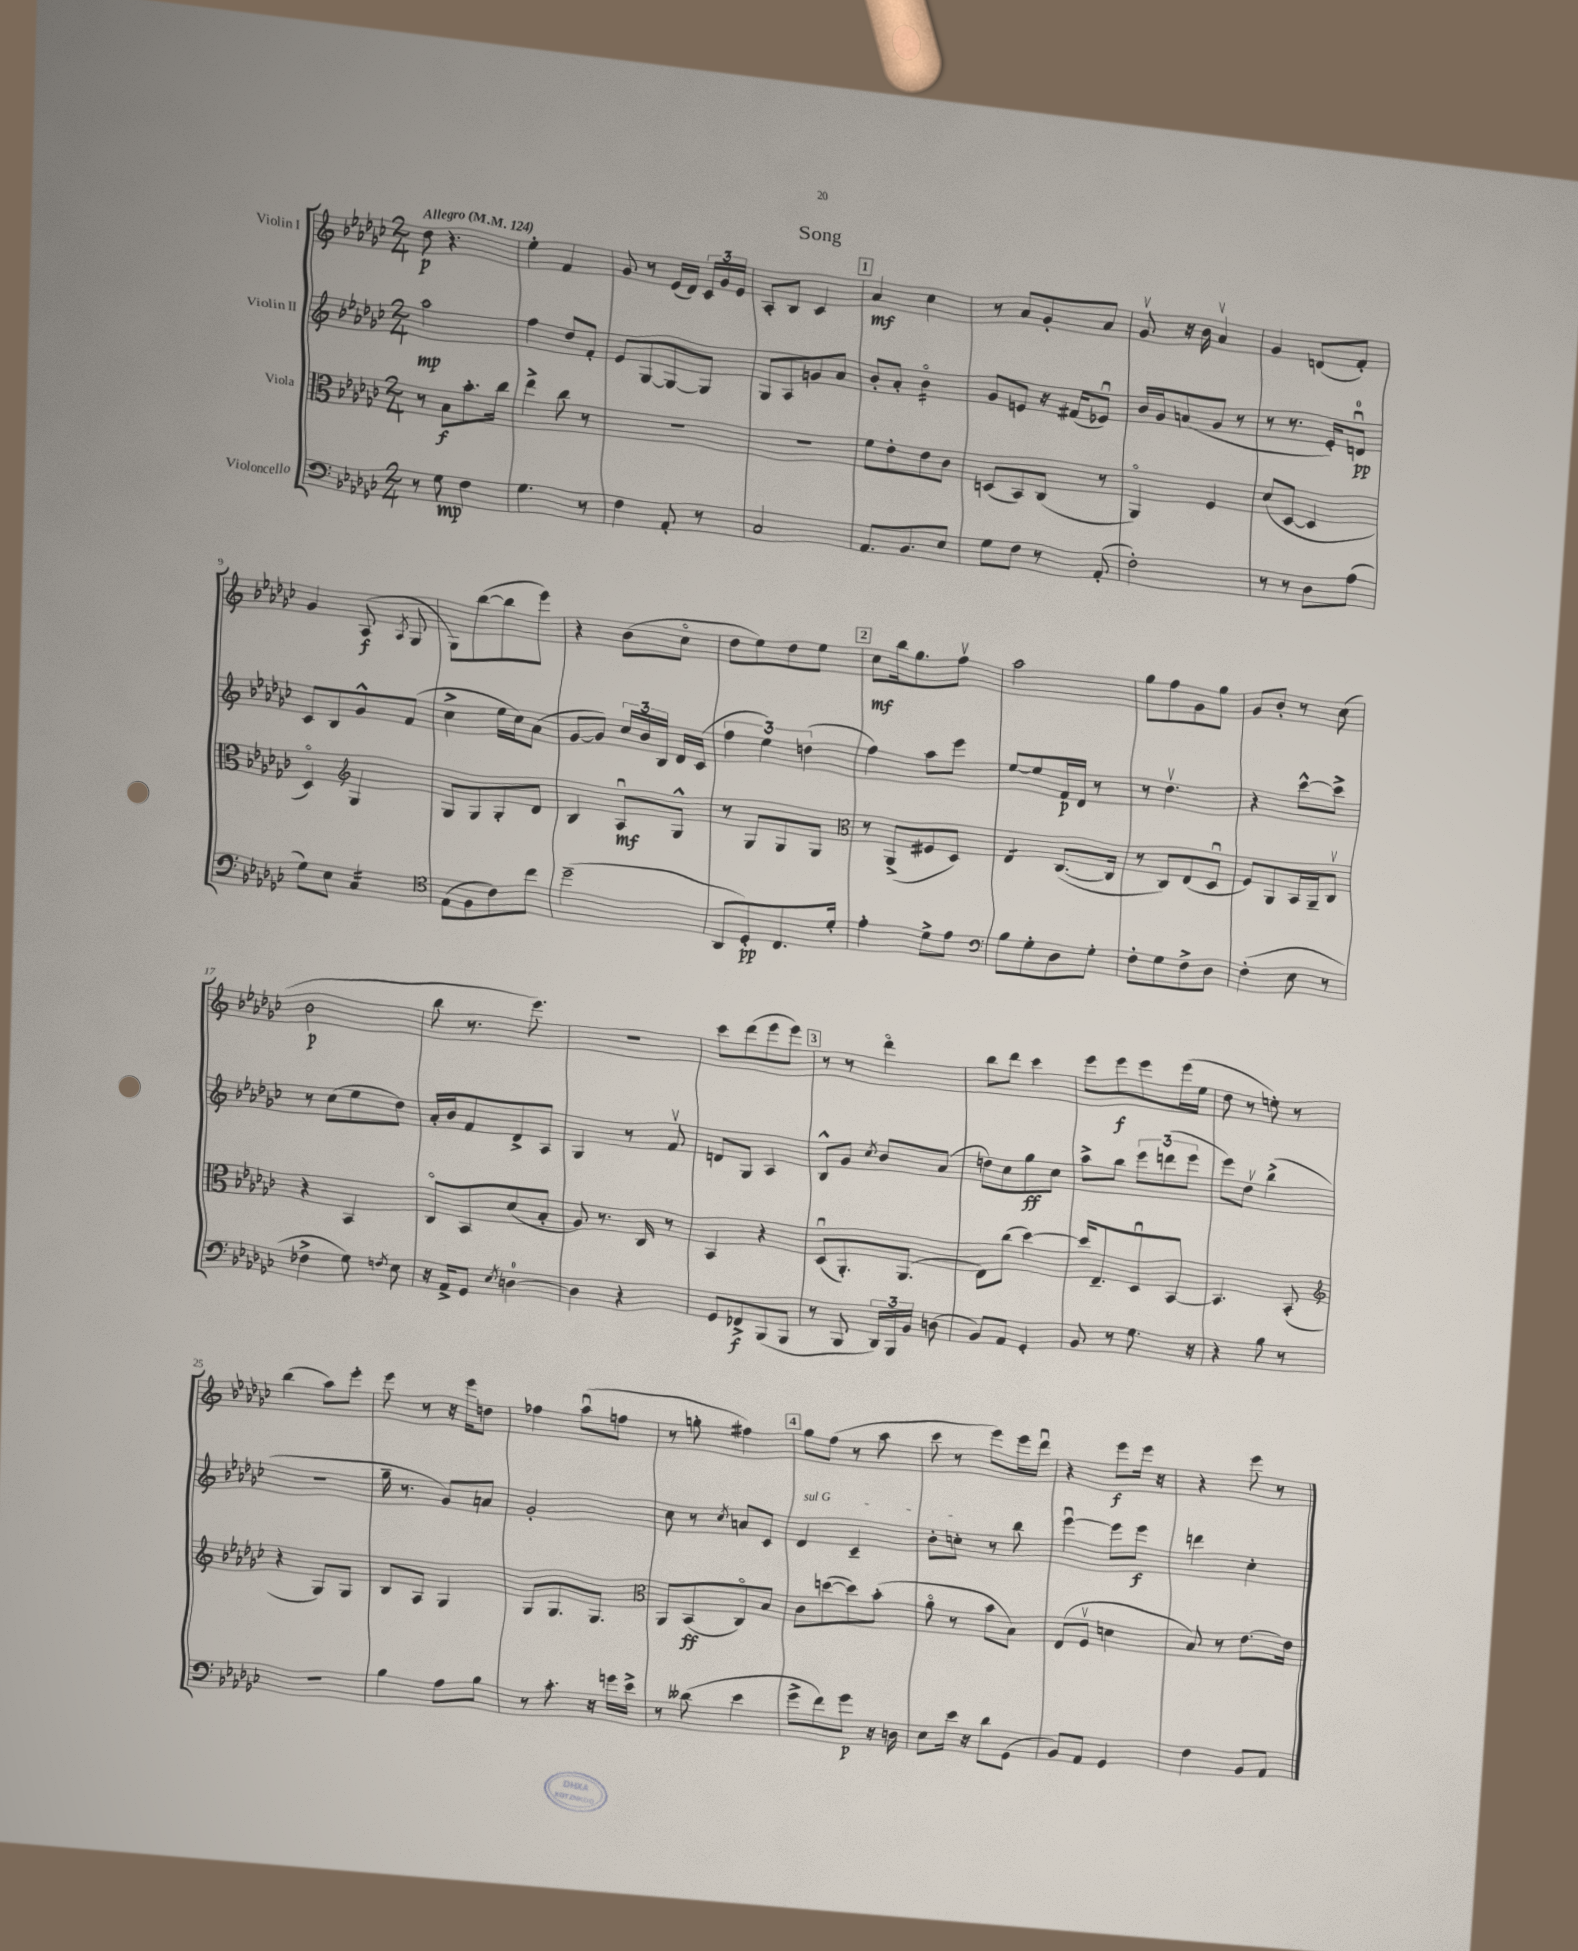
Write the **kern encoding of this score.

**kern	**dynam	**kern	**dynam	**kern	**dynam	**kern	**dynam
*part4	*part4	*part3	*part3	*part2	*part2	*part1	*part1
*staff4	*staff4	*staff3	*staff3	*staff2	*staff2	*staff1	*staff1
*I"Violoncello	*	*I"Viola	*	*I"Violin II	*	*I"Violin I	*
*clefF4	*	*clefC3	*	*clefG2	*	*clefG2	*
*k[b-e-a-d-g-c-]	*	*k[b-e-a-d-g-c-]	*	*k[b-e-a-d-g-c-]	*	*k[b-e-a-d-g-c-]	*
*M2/4	*	*M2/4	*	*M2/4	*	*M2/4	*
*MM124	*	*MM124	*	*MM124	*	*MM124	*
=1	=1	=1	=1	=1	=1	=1	=1
!	!	!	!	!	!	!LO:TX:a:B:t=Allegro	!
8r	.	8r	.	2aa-\	mp	8dd-\	p
8G-\	mp	8B-\L	f	.	.	4.r	.
4F\	.	8.b-'\	.	.	.	.	.
.	.	16cc-\Jk	.	.	.	.	.
=2	=2	=2	=2	=2	=2	=2	=2
4.G-\	.	4ee-^\	.	4ff\	.	4ee-'\	.
.	.	8cc-\	.	8dd-/L	.	4f/	.
8r	.	8r	.	8f'/J	.	.	.
=3	=3	=3	=3	=3	=3	=3	=3
4F\	.	2r	.	8e-/L	.	8g-/	.
.	.	.	.	[8G-/	.	8r	.
8AA-'/	.	.	.	8G-/_	.	(16e-/LL	.
.	.	.	.	.	.	16d-/JJ)	.
8r	.	.	.	8G-/J]	.	24c-/LL	.
.	.	.	.	.	.	24g-/	.
.	.	.	.	.	.	24e-/JJ	.
=4	=4	=4	=4	=4	=4	=4	=4
2C-/	.	2r	.	8G-/L	.	8A-'/L	.
.	.	.	.	8A-/	.	8B-/J	.
.	.	.	.	8gn/	.	4c-/	.
.	.	.	.	8a-/J	.	.	.
!!LO:REH:place=s1:t=1
=5	=5	=5	=5	=5	=5	=5	=5
8.AA-/L	.	8f\L	.	8b-'/L	.	4a-/	mf
.	.	8e-'\	.	8a-'/J	.	.	.
8.BB-/	.	.	.	.	.	.	.
*	*	*	*	*tremolo	*	*	*
.	.	8e-\	.	16b-\LL	.	4cc-\	.
.	.	.	.	16b-\	.	.	.
8E-/J	.	8c-\J	.	16b-\	.	.	.
.	.	.	.	16b-\JJ	.	.	.
*	*	*	*	*Xtremolo	*	*	*
=6	=6	=6	=6	=6	=6	=6	=6
8G-\L	.	(8Dn/L	.	8g-/L	.	8r	.
8F\J	.	8BB-/)	.	8en/J	.	8a-/L	.
8r	.	(8C-/J	.	16r	.	8g-'/	.
.	.	.	.	(16f#X/KL	.	.	.
(8AA-'/	.	8r	.	8e-Xu/J)	.	8a-/J	.
=7	=7	=7	=7	=7	=7	=7	=7
2F'\)	.	4AA-/)	.	16b-/LL	.	8g-v/	.
.	.	.	.	16g-/J	.	.	.
.	.	.	.	(8an/	.	16r	.
.	.	.	.	.	.	16b-\	.
.	.	4F/	.	8g-/J	.	4a-v/	.
.	.	.	.	8r	.	.	.
=8	=8	=8	=8	=8	=8	=8	=8
8r	.	(8d-/L	.	8r	.	4g-/	.
8r	.	[8D-/J	.	8.r	.	.	.
8D-\L	.	4D-/]	.	.	.	(8dn/L	.
.	.	.	.	16e-'/KL)	.	.	.
(8A-\J	.	.	.	8dnu/J	pp	8f'/J)	.
!!LO:LB:g=z
=9	=9	=9	=9	=9	=9	=9	=9
8G-\L)	.	4D-/)	.	8c-/L	.	4g-/	.
8E-\J	.	.	.	8B-/	.	.	.
*	*	*clefG2	*	*	*	*	*
*tremolo	*	*	*	*	*	*	*
16C-/LL	.	4G-/	.	8g-^^/	.	(8A-/	f
16C-/	.	.	.	.	.	.	.
.	.	.	.	.	.	8qA-/	.
16C-/	.	.	.	(8f/J	.	8G-/	.
16C-/JJ	.	.	.	.	.	.	.
*Xtremolo	*	*	*	*	*	*	*
=10	=10	=10	=10	=10	=10	=10	=10
*clefC4	*	*	*	*	*	*	*
(8E-\L	.	8G-/L	.	4cc-^\	.	8G-\L)	.
8F\	.	8G-/	.	.	.	([8bb-\	.
8c-\)	.	8G-'/	.	16ee-\LL	.	8bb-\]	.
.	.	.	.	16cc-\J)	.	.	.
8cc-\J	.	8d-/J	.	(8a-\J	.	8eee-\J)	.
=11	=11	=11	=11	=11	=11	=11	=11
(2dd-~\	.	4B-/	.	[8g-/L	.	4r	.
.	.	.	.	8g-/J])	.	.	.
.	.	8A-u/L	mf	24cc-/LL	.	(8b-\L	.
.	.	.	.	24b-/	.	.	.
.	.	.	.	24B-/JJ	.	.	.
.	.	8G-^^/J	.	16d-/LL	.	8cc-\J	.
.	.	.	.	(16c-/JJ	.	.	.
=12	=12	=12	=12	=12	=12	=12	=12
8AA-/L	.	8r	.	6ff\	.	8dd-\L	.
8D-'/)	pp	8G-/L	.	.	.	8ee-\)	.
.	.	.	.	6ee-\)	.	.	.
8.C-/	.	8G-/	.	.	.	8dd-\	.
.	.	.	.	(6ddn\	.	.	.
.	.	8G-/J	.	.	.	8ee-\J	.
16d-'/Jk	.	.	.	.	.	.	.
!!LO:REH:place=s1:t=2
=13	=13	=13	=13	=13	=13	=13	=13
*	*	*clefC3	*	*	*	*	*
4e-'\	.	8r	.	4ff\)	.	8cc-\L	mf
.	.	(8AA-^/L	.	.	.	16bb-\k	.
.	.	.	.	.	.	8.gg-\	.
8d-^\L	.	8F#X/	.	8aa-\L	.	.	.
8e-\J	.	8D-/J)	.	8eee-\J	.	8ffv\J	.
=14	=14	=14	=14	=14	=14	=14	=14
*clefF4	*	*	*	*	*	*	*
*	*	*tremolo	*	*	*	*	*
8B-\L	.	8E-/L	.	[8ee-/L	.	2aa-\	.
8G-'\	.	8E-/J	.	8ee-/]	.	.	.
*	*	*Xtremolo	*	*	*	*	*
8D-\	.	([8.C-/L	.	16f/L	p	.	.
.	.	.	.	16d-/JJ	.	.	.
8G-'\J	.	.	.	8r	.	.	.
.	.	16C-/Jk]	.	.	.	.	.
=15	=15	=15	=15	=15	=15	=15	=15
8F'\L	.	8r	.	8r	.	8gg-\L	.
8G-\	.	8C-/L)	.	4.dd-v\	.	8ff\	.
8F^\	.	(8E-/	.	.	.	8g-\	.
8D-\J	.	8D-u/J	.	.	.	8gg-\J	.
=16	=16	=16	=16	=16	=16	=16	=16
(4F'\	.	8F/L)	.	4r	.	8g-/L	.
.	.	8AA-/	.	.	.	8b-'/J	.
8E-\	.	16BB-/L	.	[8ccc-^^\L	.	8r	.
.	.	16AA-~/J	.	.	.	.	.
8r	.	8C-v/J	.	8ccc-^\J]	.	(8cc-\	.
!!LO:LB:g=z
=17	=17	=17	=17	=17	=17	=17	=17
4F-X^\	.	4r	.	8r	.	2b-\	p
.	.	.	.	(8cc-\L	.	.	.
8G-\)	.	4BB-/	.	8ee-\	.	.	.
8qFn/	.	.	.	.	.	.	.
8E-\	.	.	.	8dd-\J)	.	.	.
=18	=18	=18	=18	=18	=18	=18	=18
16r	.	8C-/L	.	16a-'/LL	.	8bb-\	.
16AA-^/KL	.	.	.	16b-/J	.	.	.
8GG-/J	.	8BB-/	.	8f/	.	8.r	.
8qE-/	.	.	.	.	.	.	.
[4Dn\	.	(8d-/	.	8d-^/	.	.	.
.	.	.	.	.	.	8.eee-\)	.
.	.	8B-'/J	.	8A-/J	.	.	.
=19	=19	=19	=19	=19	=19	=19	=19
4D\]	.	8A-/)	.	4G-/	.	2r	.
.	.	8.r	.	.	.	.	.
4r	.	.	.	8r	.	.	.
.	.	16C-/	.	.	.	.	.
.	.	8r	.	8fv/	.	.	.
=20	=20	=20	=20	=20	=20	=20	=20
8GG-/L	.	4BB-/	.	8dn/L	.	8ccc-\L	.
8FF-X^/	f	.	.	8G-/J	.	(8ddd-\	.
(8BBB-/	.	4r	.	4A-/	.	8eee-\	.
8BBB-/J	.	.	.	.	.	8eee-\J)	.
!!LO:REH:place=s1:t=3
=21	=21	=21	=21	=21	=21	=21	=21
8r	.	(8D-u/L	.	8B-^^/L	.	8r	.
8BBB-/	.	8.AA-'/)	.	8g-/J	.	8r	.
.	.	.	.	8qcc-/	.	.	.
24DD-/LL)	.	.	.	8b-/L	.	4ddd-\	.
24BBB-/	.	.	.	.	.	.	.
.	.	(8.AA-/J	.	.	.	.	.
24BB-/JJ	.	.	.	.	.	.	.
(8Dn\	.	.	.	(8a-/J	.	.	.
=22	=22	=22	=22	=22	=22	=22	=22
8BB-/L)	.	8E-\L)	.	8ddn\L)	.	8bb-\L	.
8AA-/J	.	(8cc-\J	.	8cc-\	.	8ddd-\J	.
4GG-'/	.	[4dd-\)	.	8gg-\	ff	4ccc-\	.
.	.	.	.	8cc-\J	.	.	.
=23	=23	=23	=23	=23	=23	=23	=23
8BB-/	.	16dd-/KL]	.	8aa-^\L	.	8eee-\L	.
.	.	8.E-~/	.	.	.	.	.
8r	.	.	.	8bb-\J	.	8eee-\	f
8.G-\	.	8D-u/	.	12eee-\L	.	8eee-\	.
.	.	.	.	(12dddn\	.	.	.
.	.	[8BB-/J	.	.	.	(16eee-\L	.
.	.	.	.	12eee-\J	.	.	.
16r	.	.	.	.	.	16ee-\JJ	.
=24	=24	=24	=24	=24	=24	=24	=24
4r	.	4.BB-/]	.	8eee-\L)	.	8dd-\	.
.	.	.	.	8dd-v\J	.	8r	.
8B-\	.	.	.	(4bb-^\	.	8een'\)	.
8r	.	(8BB-'/	.	.	.	8r	.
!!LO:LB:g=z
=25	=25	=25	=25	=25	=25	=25	=25
*	*	*clefG2	*	*	*	*	*
2r	.	4r	.	2r	.	(4bb-\	.
.	.	8G-/L)	.	.	.	8aa-\L)	.
.	.	8G-/J	.	.	.	8eee-'\J	.
=26	=26	=26	=26	=26	=26	=26	=26
4B-\	.	8B-/L	.	16gg-~\	.	8eee-\	.
.	.	.	.	8.r	.	.	.
.	.	8A-/J	.	.	.	8r	.
8A-\L	.	4G-/	.	8g-/L)	.	16r	.
.	.	.	.	.	.	16eee-\KL	.
8B-\J	.	.	.	8an/J	.	8ddn\J	.
=27	=27	=27	=27	=27	=27	=27	=27
8r	.	8G-/L	.	2g-'/	.	4ff-X\	.
8.c-'\	.	8.G-/	.	.	.	.	.
.	.	.	.	.	.	(8aa-u\L	.
16r	.	8.G-/J	.	.	.	.	.
16gn\LL	.	.	.	.	.	8ffn\J	.
16e-^\JJ	.	.	.	.	.	.	.
=28	=28	=28	=28	=28	=28	=28	=28
*	*	*clefC3	*	*	*	*	*
8r	.	8AA-/L	.	8cc-\	.	8r	.
(8d--X\	.	(8BB-/	ff	8r	.	8ggn'\	.
.	.	.	.	8qcc-/	.	.	.
4e-\	.	8C-/)	.	8an/L	.	4ff#X\)	.
.	.	8B-/J	.	8c-/J	.	.	.
!!LO:REH:place=s1:t=4
=29	=29	=29	=29	=29	=29	=29	=29
!	!	!	!	!LO:TX:a:i:t=sul G	!	!	!
8g-^\L	.	8c-\L	.	4d-/	.	8gg-\L	.
8f\)	.	([8ddn\	.	.	.	(8ff\J	.
8g-\J	p	8dd\])	.	4c-~/	.	8r	.
16r	.	(8b-'\J	.	.	.	8aa-\	.
16Dn\	.	.	.	.	.	.	.
=30	=30	=30	=30	=30	=30	=30	=30
8E-\L	.	8a-\	.	8b-'\L	.	8ccc-\	.
16e-\Jk	.	8r	.	8ccn'\J	.	8r	.
16r	.	.	.	.	.	.	.
8d-\L	.	8b-\L	.	8r	.	8eee-\L)	.
(8GG-\J	.	8B-\J)	.	8bb-\	.	16eee-\L	.
.	.	.	.	.	.	16ddd-u\JJ	.
=31	=31	=31	=31	=31	=31	=31	=31
8BB-/L)	.	(8E-/L	.	[4eee-u\	.	4r	.
8AA-/J	.	8Fv/J	.	.	.	.	.
4GG-/	.	4dn\	.	8eee-\L]	.	8eee-\L	f
.	.	.	.	8eee-\J	f	16eee-\Jk	.
.	.	.	.	.	.	16r	.
=32	=32	=32	=32	=32	=32	=32	=32
4F\	.	8B-/)	.	4dddn\	.	4r	.
.	.	8r	.	.	.	.	.
8BB-/L	.	[8.e-\L	.	4cc-'\	.	8eee-\	.
8AA-/J	.	.	.	.	.	8r	.
.	.	16e-\Jk]	.	.	.	.	.
==	==	==	==	==	==	==	==
*-	*-	*-	*-	*-	*-	*-	*-
